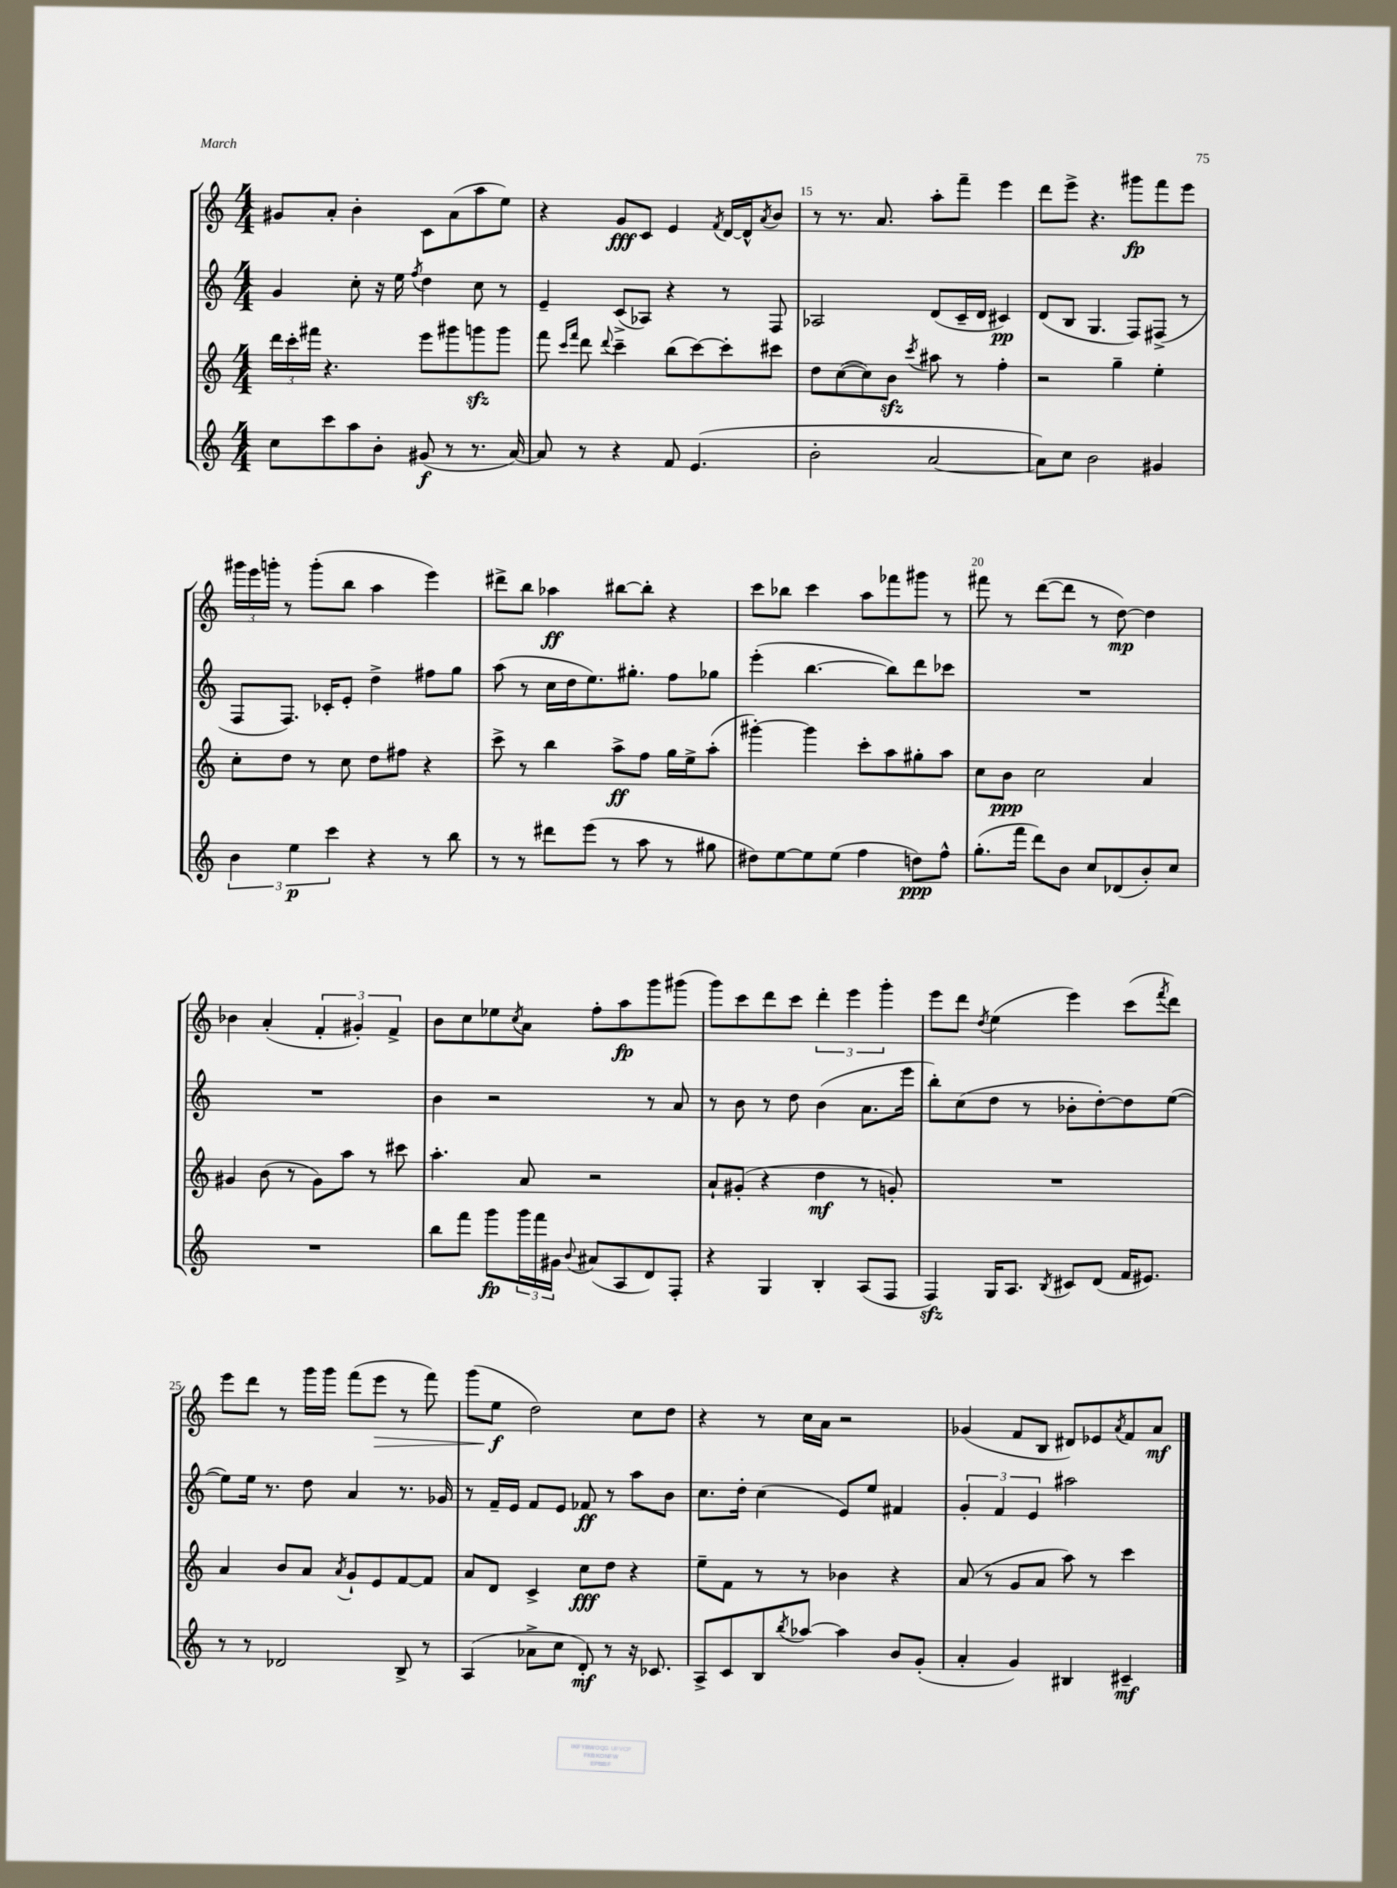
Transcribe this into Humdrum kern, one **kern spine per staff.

**kern	**kern	**kern	**kern
*staff4	*staff3	*staff2	*staff1
*clefG2	*clefG2	*clefG2	*clefG2
*k[]	*k[]	*k[]	*k[]
*M4/4	*M4/4	*M4/4	*M4/4
8cc\L	24ddd\LL	4g/	8g#/L
.	24ccc'\	.	.
.	24fff#\JJ	.	.
8ccc\	4.r	.	8a'/J
8aa\	.	8cc'\	4b'\
8b'\J	.	16r	.
.	.	16ee\	.
.	.	8qff/	.
(8g#/	8eee\L	4dd\	8c\L
8r	8ggg#\	.	(8a\
8.r	8ggg\	8cc\	8aa\
.	8ggg\J	8r	8ee\J)
[16a/)	.	.	.
=	=	=	=
8a/]	8fff\	4e~/	4r
.	16qqccc/LL	.	.
.	16qqfff/JJ	.	.
8r	8ddd\	.	.
.	8qqddd/	.	.
4r	4ccc~\	(8c^/L	8g/L
.	.	8A-/J)	8c/J
8f/	(8bb\L	4r	4e/
(4.e/	[8ccc\)	.	.
.	.	.	8qf/
.	8ccc'\]	8r	[16d/LL
.	.	.	16d^^/]J
.	.	.	8qa/
.	8ccc#\J	8F/	8b/J
=	=	=	=
2b'\	8dd\L	2A-/	8r
.	([8cc\	.	8.r
.	8cc\])	.	.
.	.	.	8.a/
.	8b\J	.	.
.	8qccc/	.	.
[2a/	8aa#\	(8d/L	8aa'\L
.	8r	16c~/L	8fff~\J
.	.	16d/JJ	.
.	4ff'\	4c#/)	4eee\
=	=	=	=
8a\]L)	2r	(8d/L	8ddd\L
8cc\J	.	8B/J	8eee^\J
2b\	.	4.G/	4.r
.	4gg~\	.	.
.	.	8F/L)	8ggg#\L
4g#/	4ee'\	(8F#^/J	8fff\
.	.	8r	8eee\J
=	=	=	=
6b\	8cc'\L	8F/L	24ggg#\LL
.	.	.	24eee\
.	.	.	24ggg'\JJ
.	8dd\J	8.F/J)	8r
6ee\	.	.	.
.	8r	.	(8ggg'\L
.	.	16c-'/LK	.
6ccc\	.	.	.
.	8cc\	8e'/J	8bb\J
4r	8dd\L	4dd^\	4aa\
.	8ff#\J	.	.
8r	4r	8ff#\L	4eee\)
8bb\	.	8gg\J	.
=	=	=	=
8r	8ccc^\	(8aa\	8ddd#^\L
8r	8r	8r	8bb\J
8ddd#\L	4bb\	16cc\LL	4aa-\
.	.	16dd\J	.
(8eee\J	.	8.ee\)	.
8r	8aa^\L	.	[8bb#\L
.	.	8.gg#'\J	.
8aa\	8ff\J	.	8bb#'\]J
8r	16gg\LL	8ff\L	4r
.	16ee^\J	.	.
8gg#\	(8aa'\J	8gg-\J	.
=	=	=	=
8dd#\L)	[4ggg#'\)	(4eee'\	8ccc\L
[8ee\	.	.	8bb-\J
8ee\]	4ggg#\]	[4.bb\	4ccc\
(8ee\J	.	.	.
4ff\	8ccc'\L	.	8aa\L
.	8aa\	8bb\]L)	8fff-\
8dd\L)	8gg#'\	8ddd\	8ggg#\J
8ff^^\J	8aa\J	8ccc-\J	8r
=	=	=	=
(8.gg'\L	8cc\L	1r	8fff#\
.	8b\J	.	8r
16fff\Jk	.	.	.
8ddd\L)	2cc\	.	([8ddd\L
8b\J	.	.	8ddd\]J
8cc/L	.	.	8r
(8d-/	.	.	[8dd\)
8b'/)	4a/	.	4dd\]
8cc/J	.	.	.
=	=	=	=
1r	4g#/	1r	4b-\
.	(8b\	.	(4a'/
.	8r	.	.
.	8g#\L)	.	6f'/
.	8aa\J	.	.
.	.	.	6g#'/)
.	8r	.	.
.	.	.	6f^/
.	8ccc#\	.	.
=	=	=	=
8bb\L	4.aa'\	4b\	8b\L
8fff\J	.	.	8cc\
8ggg\L	.	2r	8ee-\
.	.	.	8qcc/
24ggg\L	8a/	.	8a\J
24fff\	.	.	.
24g#\JJ	.	.	.
8qqb/	.	.	.
(8a#/L	2r	.	8ff'\L
8A/	.	.	8aa\
8d/)	.	8r	8ggg\
8F'/J	.	8a/	(8ggg#\J
=	=	=	=
4r	8a`/L	8r	8ggg\L)
.	(8g#'/J	8b\	8ccc\
4G/	4r	8r	8ddd\
.	.	8dd\	8ccc\J
4B'/	4dd\	(4b\	6ddd'\
.	.	.	6eee\
(8A/L	8r	8.a\L	.
.	.	.	6ggg'\
8F/J	8g'/)	.	.
.	.	16eee\Jk	.
=	=	=	=
4F/)	1r	8bb'\L)	8eee\L
.	.	(8cc\	8ddd\J
.	.	.	8qdd/
16G/LK	.	8dd\J	(4ee\
8.A/J	.	.	.
.	.	8r	.
8qB/	.	.	.
8c#/L	.	8b-'\L	4eee\)
(8d/J	.	[8dd'\)	.
16f/LK	.	8dd\]	(8ccc\L
8.e#/J)	.	.	.
.	.	.	8qfff/
.	.	([8ee\J	8ddd\J)
=	=	=	=
8r	4a/	8ee\]L)	8eee\L
8r	.	16ee\Jk	8ddd\J
.	.	8.r	.
2d-/	8b/L	.	8r
.	8a/J	8dd\	16ggg\LL
.	.	.	16ggg\JJ
.	8qa/	.	.
.	8g`/L	4a/	(8fff\L
.	8e/	.	8eee\J
8B^/	[8f/	8.r	8r
8r	8f/]J	.	8fff\)
.	.	16g-/	.
=	=	=	=
(4A/	8a/L	8r	(8ggg\L
.	8d/J	16f~/LL	8ee\J
.	.	16e/JJ	.
8a-^\L	4c^/	8f/L	2dd\)
8cc\J	.	8e/J	.
8d'/)	8cc\L	8f-/	.
8r	8dd\J	8r	.
16r	4r	8aa\L	8cc\L
8.c-/	.	.	.
.	.	8b\J	8dd\J
=	=	=	=
8A^/L	8ee~\L	8.cc\L	4r
8c/	8f\J	.	.
.	.	16dd'\Jk	.
8B/	8r	(4cc\	8r
8qbb/	.	.	.
[8aa-/J	8r	.	16cc\LL
.	.	.	16a\JJ
4aa-\]	4b-\	8e/L)	2r
.	.	8ee/J	.
8b/L	4r	4f#/	.
(8g'/J	.	.	.
=	=	=	=
4a'/	(8a/	6g'/	(4g-/
.	8r	.	.
.	.	6f/	.
4g/)	8g/L	.	8f/L
.	.	6e/	.
.	8a/J	.	8B/J
4B#/	8aa\)	2aa#\	8d#/L)
.	8r	.	8e-/
.	.	.	8qa/
4c#~/	4ccc\	.	8f/
.	.	.	8a/J
==	==	==	==
*-	*-	*-	*-
